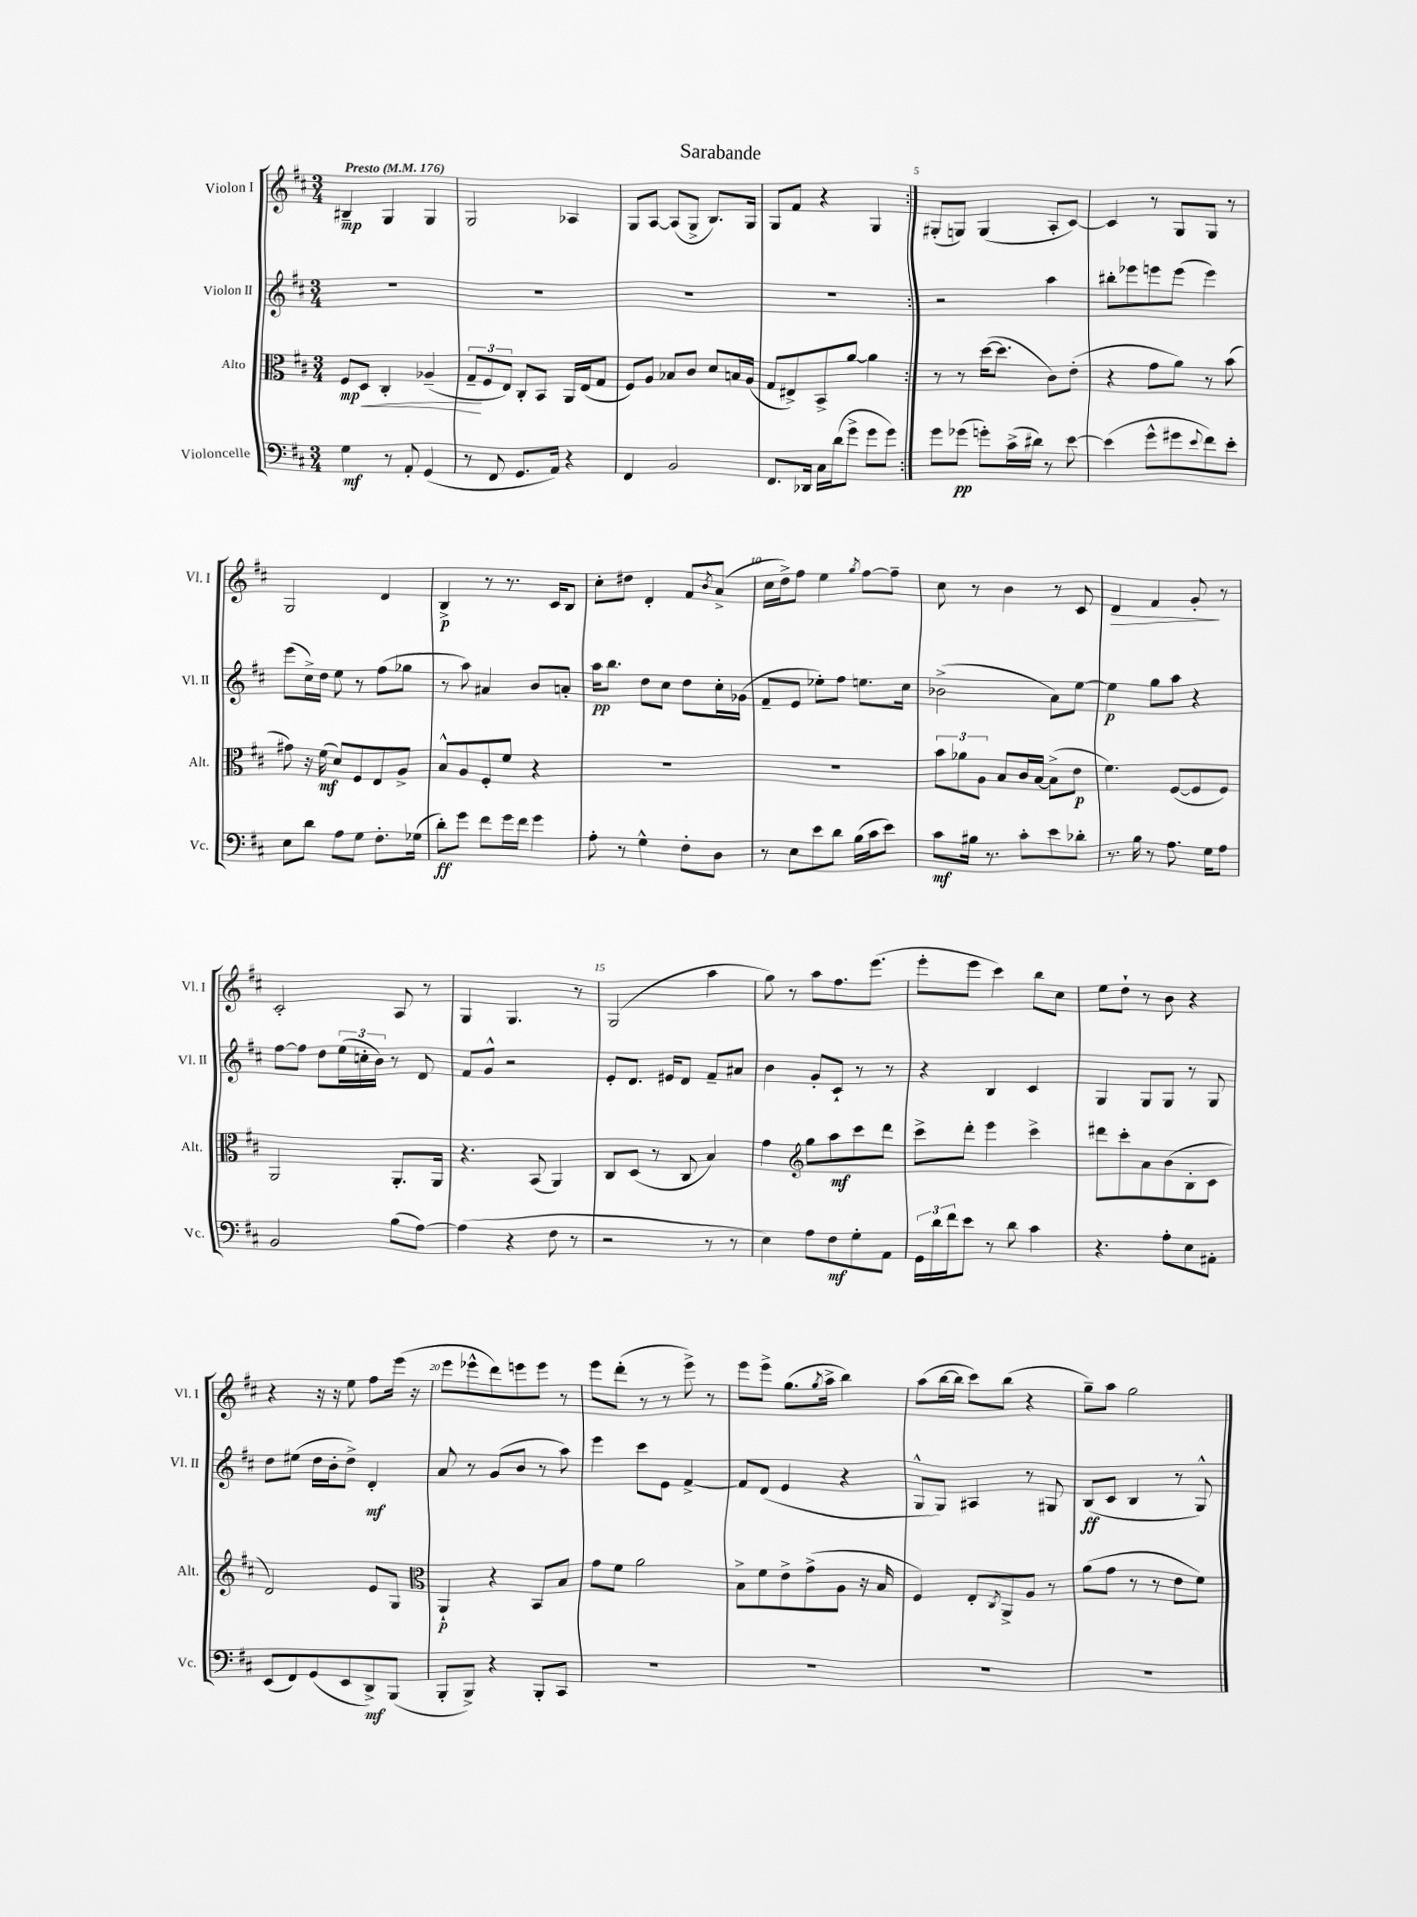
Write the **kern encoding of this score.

**kern	**kern	**kern	**kern
*staff4	*staff3	*staff2	*staff1
*clefF4	*clefC3	*clefG2	*clefG2
*k[f#c#]	*k[f#c#]	*k[f#c#]	*k[f#c#]
*M3/4	*M3/4	*M3/4	*M3/4
*MM176	*MM176	*MM176	*MM176
4G\	8F#/L	2.r	4B#~/
.	8D/J	.	.
8r	4C#'/	.	4G/
8AA'/	.	.	.
(4GG/	(4A-~/	.	4G/
=	=	=	=
8r	12G~/L	2.r	2G/
.	12F#/	.	.
8FF#/	.	.	.
.	12E/J)	.	.
8.GG/L	8C#'/L	.	.
.	8BB/J	.	.
16AA/Jk)	.	.	.
4r	16AA/LL	.	4A-/
.	(16E/J	.	.
.	8G/J	.	.
=	=	=	=
4FF#/	8F#/L)	2.r	8G/L
.	8A/J	.	[8A/J
2BB/	8B-/L	.	(8A/]L
.	8c#/J	.	8G^/J
.	8d/L	.	8.B/L)
.	16B/L	.	.
.	(16A/JJ	.	16G/Jk
=	=	=	=
8.FF#/L	8G/L	2.r	8G/L
.	8E#^/)	.	8f#/J
16DD-/Jk	.	.	.
16C#\LL	8BB^/	.	4r
(16d\J	.	.	.
8g^\J	[8a/J	.	.
8g\L	4a\]	.	4G/
8g\J)	.	.	.
=:|!	=:|!	=:|!	=:|!
8g\L	8r	2r	(8G#'/L
(8g-\J	8r	.	8G/J)
8g'\L)	([16dd\LK	.	(4G/
.	8.dd\]J	.	.
(16c#^\L	.	.	.
16d#\JJ)	.	.	.
8r	8c#\L)	4aa\	8A'/L
[8e\	(8e'\J	.	[8c#/J)
=	=	=	=
(4e\]	4r	8bb#'\L	4c#/]
.	.	8eee-\	.
8g^^\L	8g\L	8eee\	8r
8g#\	8a\J)	(8eee\J	8G/L
8qqe/	.	.	.
8f#\)	8r	4eee\)	8G/J
8e'\J	(8b\	.	8r
=	=	=	=
8E\L	8g#\)	(8eee\L	2G/
8d\J	16r	16cc#^\L)	.
.	(16f#\	16dd\JJ	.
8A\L	8d/L)	8ee\	.
8G\J	8F#/	8r	.
8.F#'\L	8E/	(8ff#\L	4d/
.	8A^/J	8gg-\J	.
(16G-\Jk	.	.	.
=	=	=	=
8d'\L)	8B^^/L	8r	4B^/
8g\J	8A/	8aa\)	.
8f#\L	8F#'/	4a#/	8r
16g\L	8f#/J	.	8.r
16f#\JJ	.	.	.
4g\	4r	8b/L	.
.	.	.	16c#/LK
.	.	8a'/J	8B/J
=	=	=	=
8A'\	2.r	16aa\LK	8cc#'\L
.	.	8.bb\J	.
8r	.	.	8dd#\J
4G^^\	.	8dd\L	4d'/
.	.	8cc#\J	.
8F#'\L	.	8dd\L	8f#/L
.	.	.	8qb/
8D\J	.	16cc#'\L	(8a^/J
.	.	(16g-\JJ	.
=	=	=	=
8r	2.r	8f#~/L	16cc#\LL
.	.	.	16dd^\J)
8E\L	.	8e/J	8ff#\J
8e\	.	8ee-'\L)	4ee\
8d\J	.	8ff#\J	.
.	.	.	8qgg/
(16B\LL	.	8.ee\L	[8ff#\L
16c#\J	.	.	.
8e\J)	.	.	8ff#~\]J
.	.	16cc#\Jk	.
=	=	=	=
8c#\L	12b\L	(2b-^\	8cc#\
.	12a-\	.	.
16B#\Jk	.	.	8r
.	12A\J	.	.
8.r	.	.	.
.	8B/L	.	4b\
8c#'\L	16c#/L	.	.
.	[16B/JJ	.	.
8e\	(8B^\]L	8a\L)	8r
8d-'\J	8e\J	[8ee\J	8c#/
=	=	=	=
8.r	4.f#\)	4ee\]	4d/
16B\	.	.	.
8r	.	8gg\L	4f#/
8.A\	([8F#/L	8aa\J	.
.	8F#/]	4r	8g'/
16G\LK	.	.	.
8A\J	8F#/J)	.	8r
=	=	=	=
2BB/	2AA/	[8ff#\L	2c#'/
.	.	8ff#\]J	.
.	.	8dd\L	.
.	.	(24ee\L	.
.	.	24cc'\	.
.	.	24b\JJ)	.
(8B\L	8.AA'/L	8r	8A/
[8A\J)	.	8d/	8r
.	16AA/Jk	.	.
=	=	=	=
(4A\]	4.r	8f#/L	4G/
.	.	8g^^/J	.
4r	.	2r	4.G/
.	(8BB/	.	.
8F#\	4AA/)	.	.
8r	.	.	8r
=	=	=	=
2r	8C#/L	8e'/L	(2G/
.	(8D/J	8.d/J	.
.	8r	.	.
.	.	16e#/LK	.
.	8C#/	8d/J	.
8r	4B/)	8f#~/L	4aa\
8r	.	8a#/J	.
=	=	=	=
4E\)	4g\	4b\	8gg\)
.	.	.	8r
*	*clefG2	*	*
8A\L	8gg\L	8g'/L	8aa\L
8F#\	8aa\	8c#`/J	8.ff#\
8G'\	8ccc#\	8r	.
.	.	.	(8.eee\J
8AA\J	8ddd\J	8r	.
=	=	=	=
24GG\LL	8ccc#^\L	4r	8eee'\L
24d\	.	.	.
24f#\J	.	.	.
8e\J	8ddd'\J	.	8eee\J
8r	4eee\	4B/	4ccc#\)
8d\	.	.	.
4c#\	4ccc#^\	4c#/	8bb\L
.	.	.	8cc#\J
=	=	=	=
4.r	8ddd#\L	4G/	8ee\L
.	8ccc#'\	.	8dd`\J
.	8a\	8G/L	8r
8A'\L	(8b\	8G/J	8b\
8E\	8B'\	8r	4r
8AA#'\J	8c#\J	8G/	.
=	=	=	=
(8EE/L	2d/)	8dd\L	4r
8FF#/)	.	(8ee#\J	.
(8GG/	.	16dd\LL	16r
.	.	16b'\J	16r
8EE/	.	8dd^\J)	8ee\
8DD^/)	8e/L	4d'/	8ff#\L
(8BBB/J	8G/J	.	(16eee\Jk
.	.	.	16r
=	=	=	=
*	*clefC3	*	*
8BBB'/L	4AA`/	8a/	8eee\L
8BBB^/J)	.	8r	8eee-^^\
4r	4r	(8g/L	8ddd\)
.	.	8b/J	8eee\
8BBB'/L	8BB/L	8r	8eee\J
8CC#/J	8B/J	8aa\)	8r
=	=	=	=
2.r	8g\L	4eee\	8eee\L
.	8f#\J	.	(8ddd'\J
.	2a\	8ccc#\L	8r
.	.	8e\J	8r
.	.	[4f#^/	8eee^\)
.	.	.	8r
=	=	=	=
2.r	8B^\L	8f#/]L	8eee\L
.	8f#\	(8d/J	8eee^\J
.	8e^\	4e/	(8.gg\L
.	(8g^\	.	.
.	.	.	8qgg/
.	.	.	16aa^\Jk
.	8A\J	4r	4bb\)
.	16r	.	.
.	16B/	.	.
=	=	=	=
2.r	4F#/)	8G^^/L	(8aa\L
.	.	8G/J)	[16bb\L
.	.	.	16bb\]JJ
.	8E'/L	4A#/	8ccc#\L)
.	8qC#/	.	.
.	8AA^/	.	(8bb\J
.	8A/J	8r	4r
.	8r	8G#/	.
=	=	=	=
2.r	(8a\L	(8B/L	8gg~\L)
.	8g\J	8c#/J	8aa\J
.	8r	4B/	2gg\
.	8r	.	.
.	8e\L	8r	.
.	8f#\J)	8G^^/)	.
==	==	==	==
*-	*-	*-	*-
